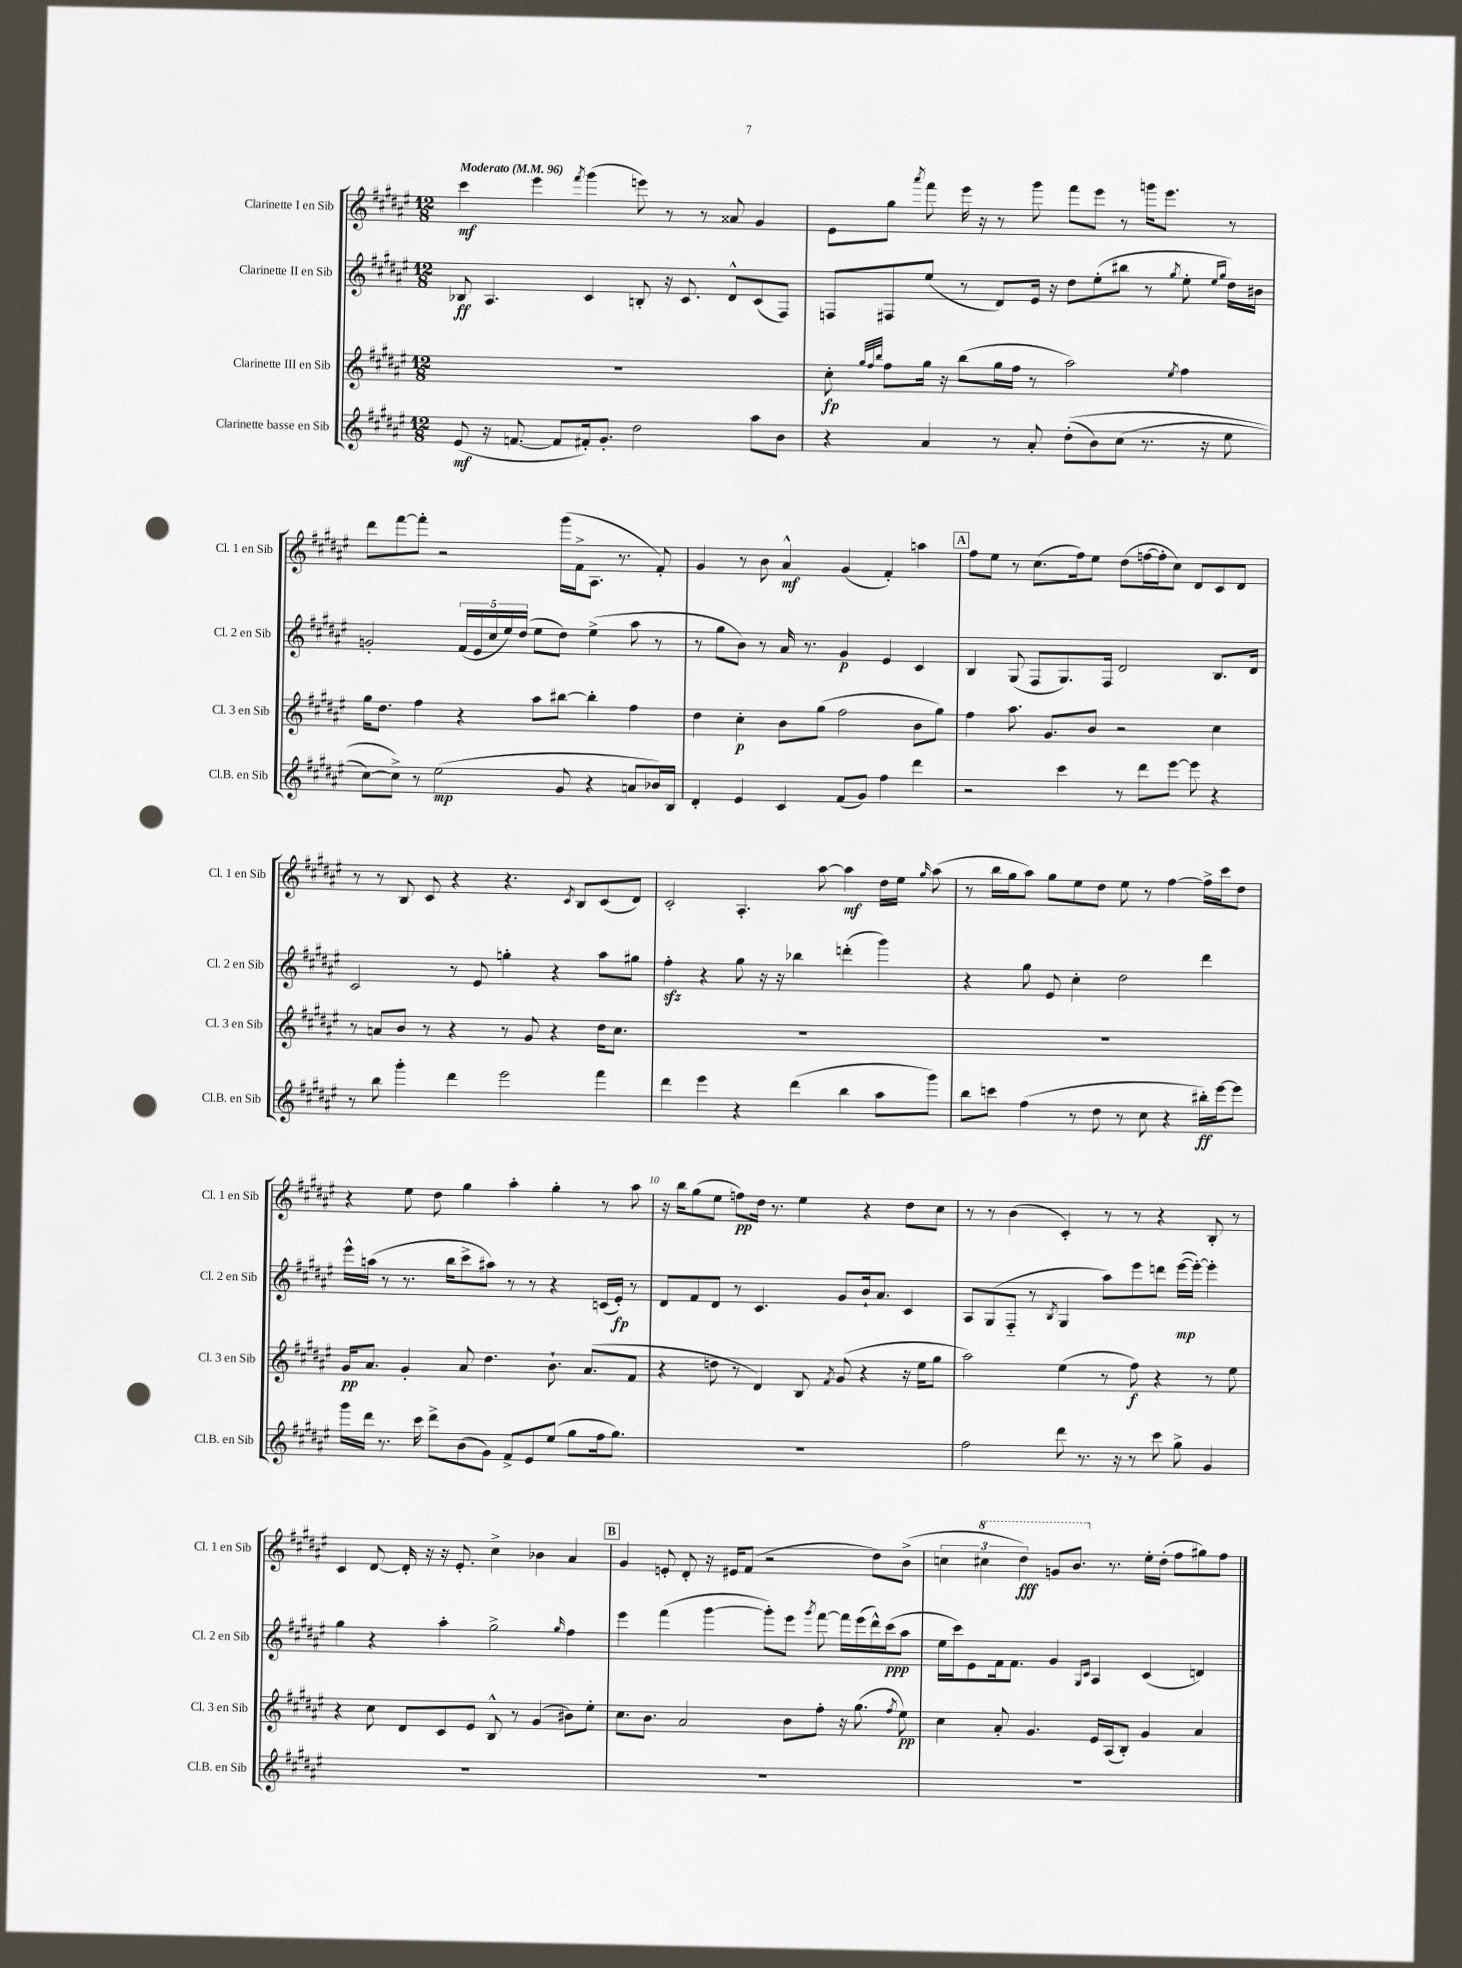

**kern	**kern	**kern	**kern
*staff4	*staff3	*staff2	*staff1
*clefG2	*clefG2	*clefG2	*clefG2
*k[f#c#g#d#a#e#]	*k[f#c#g#d#a#e#]	*k[f#c#g#d#a#e#]	*k[f#c#g#d#a#e#]
*M12/8	*M12/8	*M12/8	*M12/8
*MM96	*MM96	*MM96	*MM96
(8e#/	1.r	8B-/	4ccc#\
16r	.	4.A#/	.
[8.f/	.	.	.
.	.	.	4eee#\
8f/]L	.	.	.
.	.	.	8qfff#/
16f#'/k)	.	4c#/	(4ggg#\
8.g#'/J	.	.	.
2dd#\	.	8B'/	8eee\)
.	.	16r	8r
.	.	8.c#/	.
.	.	.	8r
.	.	8d#^^/L	8a##/
8aa#\L	.	(8c#/	4g#/
8b\J	.	8F#/J)	.
=	=	=	=
4r	8cc#'\	8F/L	8e#\L
.	32qqgg#/LLL	.	.
.	32qqff#/	.	.
.	32qqbb/JJJ	.	.
.	8ff#\L	8F#/	8gg#\J
.	.	.	8qaaa#/
4a#/	16gg#\Jk	(8ee#/J	8fff#\
.	16r	.	.
.	(8bb\L	8r	16eee#\
.	.	.	16r
8r	16gg#\L	8d#/L)	8r
.	16ff#\JJ	.	.
8a#'/	8r	16e#/Jk	8ggg#\
.	.	16r	.
&((8dd#'\L	2aa#\)	8dd#\L	8fff#\L
8b\)	.	(8ee#'\	8eee#\J
(8cc#\J	.	8bb#\J	8r
8.r	.	8r	16ggg\LK
.	.	.	8.eee#\J
.	8qee#/	8qgg#/	.
.	4ff#\	8ee#'\	.
16r	.	.	.
.	.	16qqee#/LL	.
.	.	16qqgg#/JJ	.
8ee#\	.	16dd#\LL)	8r
.	.	16b#\JJ	.
=	=	=	=
[8cc#\L)	16gg#\LK	2g'/	8ddd#\L
.	8.dd#\J	.	.
8cc#^\]J&)	.	.	[8fff#\
8r	4ff#\	.	8fff#'\]J
(2ee#\	.	.	2r
.	4r	(20f#/LL	.
.	.	20e#/	.
.	.	20cc#/	.
.	.	20ee#/)	.
.	.	(20dd#/JJ	.
.	8aa#\L	8ee#\L	.
8g#/	[8bb#\J	8dd#\J)	(16ggg#\LL
.	.	.	16f#^\J
4r	4bb#'\]	(4ee#^\	8.A#\J
.	.	.	8.r
8a/L	4ff#\	8aa#\	.
16b-/L)	.	8r	8f#'/)
16B/JJ	.	.	.
=	=	=	=
4d#'/	4dd#\	8r	4g#/
.	.	8gg#\L	.
4e#/	4cc#'\	8b\J)	8r
.	.	8r	8b\
4c#/	8b\L	16a#/	4a#^^/
.	.	8.r	.
.	(8gg#\J	.	.
(8f#/L	2ff#\	4g#/	(4g#/
8g#/J)	.	.	.
4ff#\	.	4e#/	4f#'/)
4ddd#\	8b\L	4c#/	4aa\
.	8gg#\J)	.	.
=	=	=	=
2r	4ff#\	4B/	8ff#\L
.	.	.	8ee#\J
.	8.aa#\	(8G#/	8r
.	.	8F#/L	(8.cc#\L
.	8.g#/L	.	.
4ccc#\	.	8.G#/)	.
.	.	.	16ff#\k)
.	8b/J	.	8ee#\J
.	.	16F#/Jk	.
8r	2r	2d#/	(8dd#\L
8ddd#\L	.	.	[16ff\L
.	.	.	16ff'\]J
[8eee#\J	.	.	8cc#\J)
8eee#\]	.	.	8d#/L
4r	4cc#\	8.B/L	8c#/
.	.	.	8d#/J
.	.	16d#/Jk	.
=	=	=	=
8r	8r	2c#/	8r
8bb\	8a/L	.	8r
4ggg#'\	8b/J	.	8B/
.	8r	.	8c#/
4ddd#\	4r	8r	4r
.	.	8e#/	.
2eee#\	8r	4gg'\	4.r
.	8g#/	.	.
.	4r	4r	.
.	.	.	8qc#/
.	.	.	8B/L
4fff#\	16dd#\LK	8aa#\L	(8c#/
.	8.cc#\J	.	.
.	.	8gg#\J	8d#/J)
=	=	=	=
4ddd#\	1.r	4ff#'\	2c#'/
4eee#\	.	4r	.
4r	.	8gg#\	4.A#'/
.	.	16r	.
.	.	16r	.
(4ddd#\	.	4bb-\	.
.	.	.	[8aa#\
4bb\	.	(4ddd'\	4aa#\]
8aa#\L	.	4ggg#\)	16dd#\LL
.	.	.	16ee#\JJ
.	.	.	16qqgg#/
8ggg#\J)	.	.	(8aa#\
=	=	=	=
8bb\L	1.r	4r	8r
8ccc\J	.	.	16bb\LL
.	.	.	16gg#\J
(4ff#\	.	8gg#\	8aa#\J)
.	.	8e#/	8gg#\L
8r	.	4cc#'\	8ee#\
8dd#\	.	.	8dd#\J
8r	.	2dd#\	8ee#\
8cc#\	.	.	8r
4r	.	.	[4ff#\
16bb#'\LL)	.	4ddd#\	16ff#^\]LL
[16eee#\J	.	.	16ccc#\J
8eee#\]J	.	.	8dd#\J
=	=	=	=
16ggg#\LL	16g#/LK	16eee#^^\LL	4r
16ddd#\JJ	8.a#/J	(16aa\JJ	.
8.r	.	8r	.
.	4g#'/	8.r	8ee#\
16ccc#\	.	.	.
8ddd#^\L	.	.	8dd#\
.	.	16bb\LK	.
(8b\	8a#/	8ccc#^\	4gg#\
8g#\J)	4.dd#\	8aa#\J)	.
8f#^/L	.	8r	4aa#'\
8e#/	.	8r	.
(8ee#/J	8.b`\	4r	4gg#'\
8gg#\L	.	.	.
.	(8.a#/L	.	.
16ff#\k	.	(16c/LL	8r
8.gg#\J)	.	16e#'/JJ)	.
.	8f#/J	8r	8aa#\
=	=	=	=
1.r	4r	8d#/L	16r
.	.	.	16bb\LK
.	.	8f#/	(8gg#\
.	8dd\	8d#/J	8ee#\J
.	8r	8r	8ff\L)
.	4d#/)	4.c#/	16dd#\Jk
.	.	.	8.r
.	8B/	.	4ee#\
.	8qf#/	.	.
.	(8g#/	8g#/L	.
.	4r	16b`/k	4r
.	.	8.a#/J	.
.	16r	4c#/	8dd#\L
.	16ee#\LK	.	.
.	8gg#\J	.	8cc#\J
=	=	=	=
2ff#\	2aa#\)	8A#/L	8r
.	.	(8G#/	8r
.	.	8F#'~/J	(4b\
.	.	8r	.
.	.	8qB/	.
8ddd#\	(4ee#\	4G#/	4c#'/)
8.r	.	.	.
.	8r	8aa#\L)	8r
16r	.	.	.
8r	8ff#\)	8eee#\	8r
8ccc#\	4r	8ddd\J	4r
8gg#^\	.	([16eee#\LL	.
.	.	16eee#'\_JJ)	.
4g#/	8r	4eee#'\]	8B'/
.	8ee#\	.	8r
=	=	=	=
1.r	4r	4gg#\	4c#/
.	8cc#\	4r	[8d#/
.	8d#/L	.	16d#'/]
.	.	.	16r
.	8c#/	4aa#'\	16r
.	.	.	8.e#'/
.	8e#/J	.	.
.	8B^^/	2gg#^\	4cc#^\
.	8r	.	.
.	(4g#/	.	4b-\
.	.	16qqgg#/	.
.	8b#\L)	4ff#\	4a#/
.	8ee#'\J	.	.
=	=	=	=
1.r	8.cc#\L	4eee#\	4g#/
.	8.b\J	.	.
.	.	(4fff#\	8e'/
.	2a#/	.	8d#'/
.	.	[4ggg#\	16r
.	.	.	16e#/LK
.	.	.	(8f#/J
.	.	8ggg#'\]L)	2r
.	8b\L	8eee#\J	.
.	.	8qggg#/	.
.	8ff#'\J	[8fff#\	.
.	16r	16fff#\]LL	.
.	(8.gg#\	(16eee#\	.
.	.	16ddd#^^\)	8dd#\L)
.	.	(16ccc#\J	.
.	8qff#/	.	.
.	8ee#\)	8aa#\J	(8b^\J
=	=	=	=
1.r	4cc#\	16ee#\LL	6cc\
.	.	16ccc#\J)	.
.	.	8e#\	.
.	.	.	6ccc#\
.	8a#'/	16f#\k	.
.	.	8.f#\J	.
.	.	.	6ddd#\)
.	4.g#/	.	.
.	.	4g#/	8gg/L
.	.	.	8.bb/J
.	.	16qqG#/LL	.
.	.	16qqc#/JJ	.
.	16e#/LL	4A#/	.
.	(16A#/J	.	8.r
.	8B'/J)	.	.
.	4g#/	(4c#/	16ee#'\LL
.	.	.	(16dd#'\JJ
.	.	.	8ff#\L
.	4a#/	4d/)	8gg#\)
.	.	.	8ff#\J
==	==	==	==
*-	*-	*-	*-
